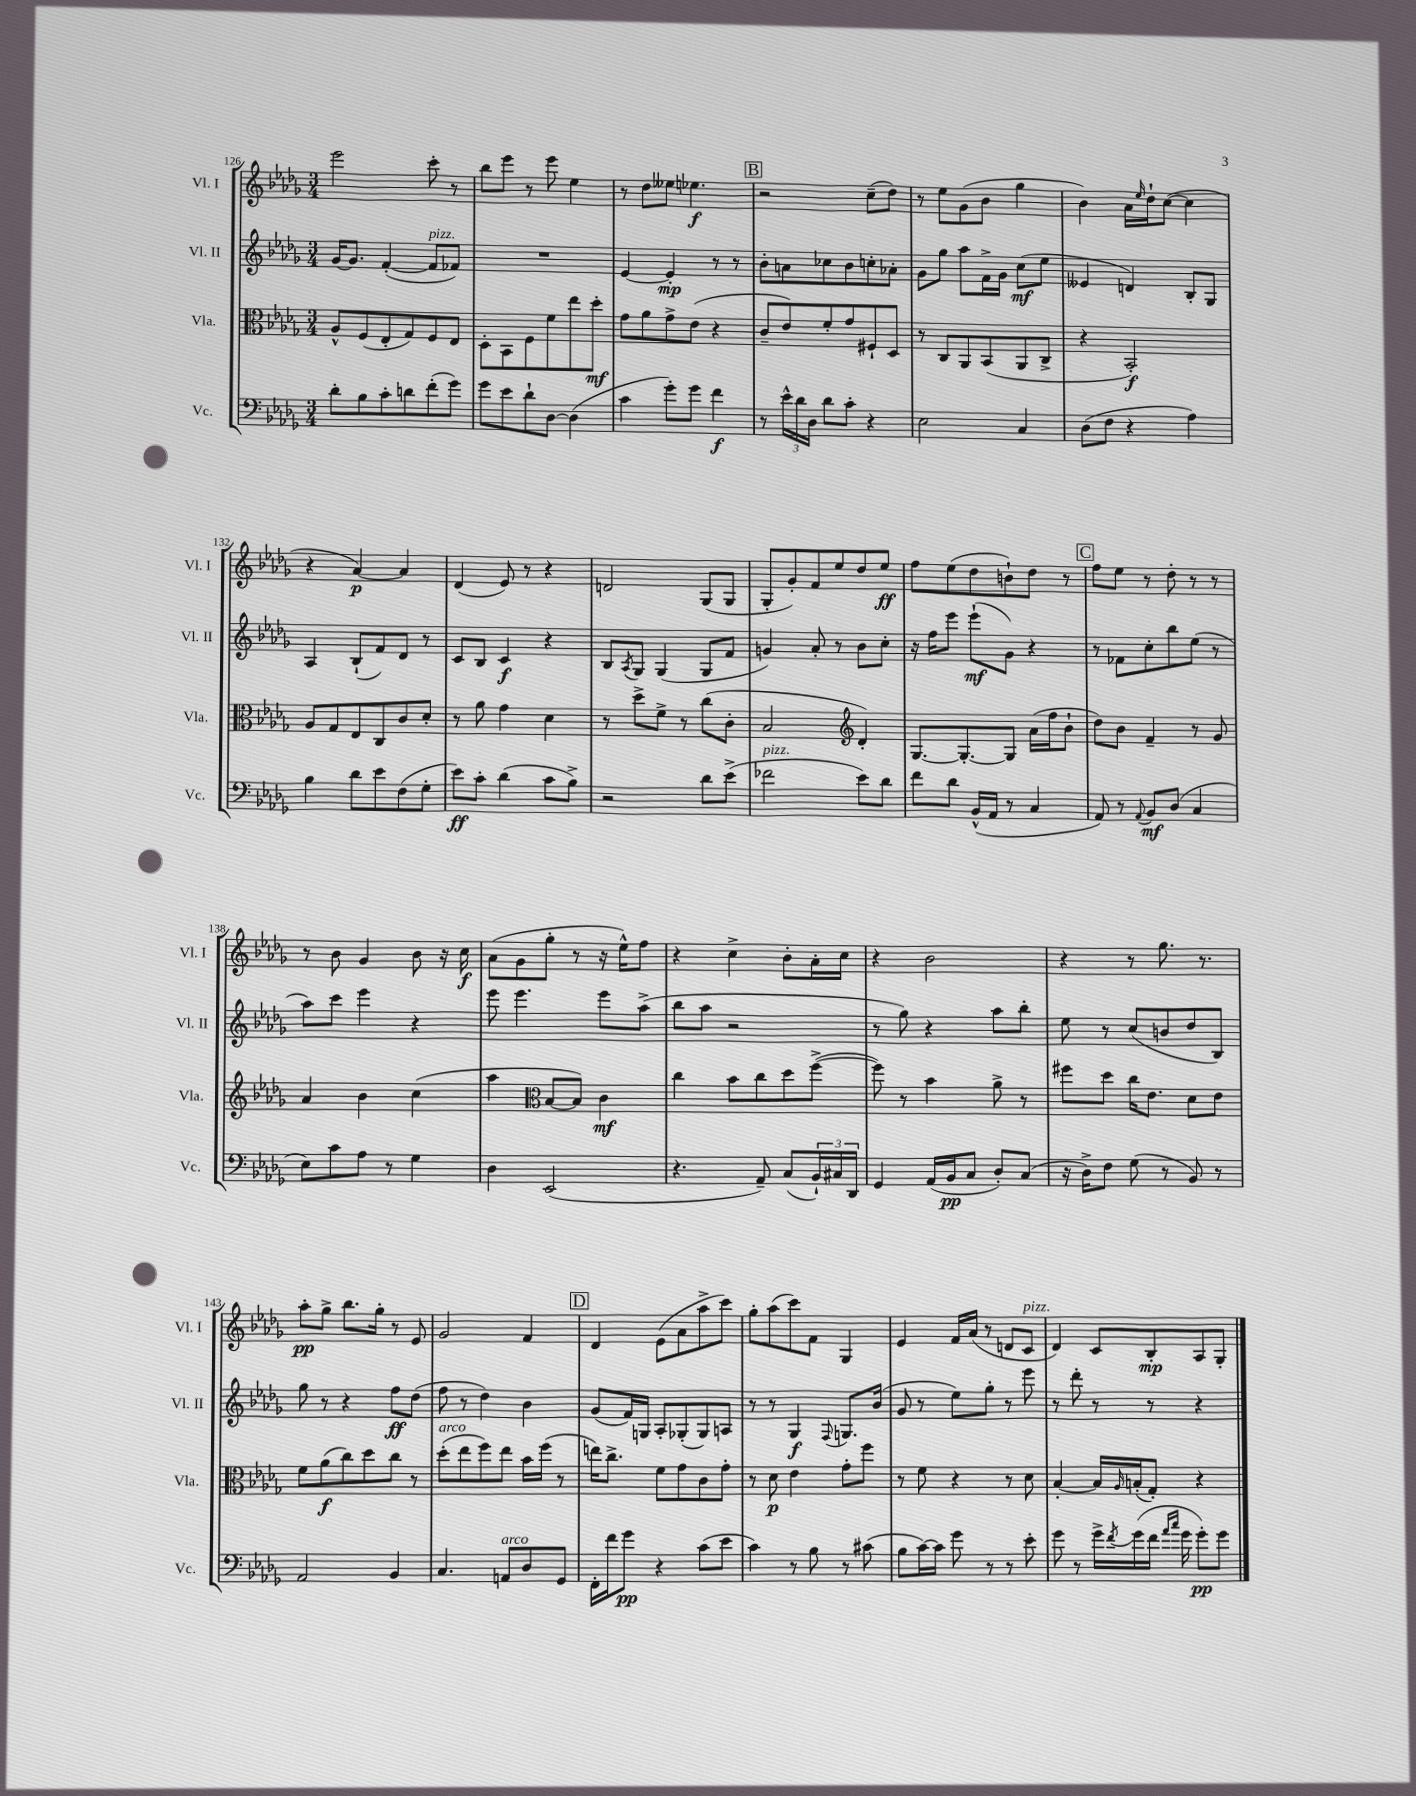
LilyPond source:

<<
\new StaffGroup <<
\new Staff = "s0" \with { instrumentName = "Vl. I" shortInstrumentName = "Vl. I" } {
    \clef treble \key des \major \numericTimeSignature \time 3/4
    ees'''2 c'''8-. r8 |
    bes''8 ees'''8 r8 ees'''8 ees''4 |
    r8 des''8 eeses''8 ees''4.\f |
    \mark \markup { \box "B" } r2 c''8--( des''8) |
    r8 ees''8 ges'8( bes'8 ges''4 |
    bes'4) aes'16 \grace { ees''16 } des''16-! c''8~( c''4 |
    r4 aes'4~\p) aes'4 |
    des'4( ees'8) r8 r4 |
    d'2 ges8( ges8 |
    ges8-. ges'8-.) f'8 ees''8 des''8 ees''8\ff |
    f''8 ees''8( des''8 b'8-!) des''8 r8 |
    \mark \markup { \box "C" } f''8 ees''8 r8 des''8-. r8 r8 |
    r8 bes'8 ges'4 bes'8 r16 c''16\f |
    aes'8( ges'8 ges''8-. r8 r16 ees''16-^) f''8 |
    r4 c''4-> bes'8-. aes'16-. c''16 |
    r4 bes'2 |
    r4 r8 ges''8. r8. |
    aes''8-.\pp ges''8-> bes''8. ges''16-. r8 ees'8 |
    ges'2 f'4 |
    \mark \markup { \box "D" } des'4 ees'8( aes'8 aes''8-> c'''8) |
    ges''8-. aes''8( c'''8) f'8 ges4 |
    ees'4 f'16 aes'16( r8 d'8 c'8^\markup { \italic "pizz." } |
    des'4) c'8 bes8-.\mp aes8 ges8-. \bar "|." |
}
\new Staff = "s1" \with { instrumentName = "Vl. II" shortInstrumentName = "Vl. II" } {
    \clef treble \key des \major \numericTimeSignature \time 3/4
    ges'16~ ges'8. f'4~-.( f'8^\markup { \italic "pizz." } fes'8) |
    R2. |
    ees'4~ ees'4-.\mp r8 r8 |
    \mark \markup { \box "B" } bes'8-. a'8 ces''8 bes'8 c''8-. aes'8-. |
    ges'8 ges''8 aes''8 f'16-> ges'16 c''8\mf( ees''8 |
    eeses'4 d'4) bes8-. ges8 |
    aes4 bes8-!( f'8) des'8 r8 |
    c'8 bes8 c'4\f r4 |
    bes8 \acciaccatura { aes8 } ges8 ges4( ges8 f'8 |
    g'4) aes'8-. r8 bes'8 c''8-. |
    r16 f''16 ees'''8 ees'''8-!\mf( ges'8) r4 |
    \mark \markup { \box "C" } r8 fes'8 c''8-. bes''8 ees''8( r8 |
    aes''8) c'''8 ees'''4 r4 |
    ees'''8 ees'''4. ees'''8 aes''8->( |
    bes''8 aes''8 r2 |
    r8 ges''8) r4 aes''8 bes''8-. |
    ees''8 r8 c''8( b'8 des''8 bes8) |
    ges''8 r8 r4 f''8\ff des''8( |
    f''8 r8 des''4) bes'4 |
    \mark \markup { \box "D" } ges'8( f'16) g16 aes8-. ges8-.( ges8) a8 |
    r8 r8 ges4\f \appoggiatura { f8 } g8. bes'16( |
    ges'8 r8 ees''8) ges''8-. r8 ees'''8 |
    r8 des'''8-. r8 r8 r4 \bar "|." |
}
\new Staff = "s2" \with { instrumentName = "Vla." shortInstrumentName = "Vla." } {
    \clef alto \key des \major \numericTimeSignature \time 3/4
    aes8-^ f8( ees8-. ges8) f8 ees8 |
    des8-. bes,8 f8 f'8 ees''8 des''8-.\mf |
    ges'8 aes'8 ges'8-> ees'8( r4 |
    \mark \markup { \box "B" } c'8-- ees'8) f'8-. ges'8 fis8-! des8 |
    r8 c8 aes,8 bes,8( aes,8 c8-> |
    r4 bes,2-.\f) |
    aes8 ges8 ees8 c8 c'8 des'8-. |
    r8 aes'8 ges'4 des'4 |
    r8 des''8-> f'8-> r8 c''8( c'8-. |
    bes2 \clef treble des'4-.) |
    ges8.~ ges8.~-. ges8 aes'16( f''16 bes'8-! |
    \mark \markup { \box "C" } des''8) bes'8 f'4-- r8 ges'8 |
    aes'4 bes'4 c''4( |
    aes''4 \clef alto bes8~ bes8) c'4\mf |
    c''4 bes'8 c''8 des''8 f''8~->( |
    f''8) r8 bes'4 aes'8-> r8 |
    fis''8 des''8 c''16 ees'8. des'8 ees'8 |
    f'8 aes'8\f( c''8) des''8 c''8 r8 |
    des''8-.^\markup { \italic "arco" }( ees''8 f''8) ees''8 bes'16 f''16( r8 |
    \mark \markup { \box "D" } e''16) c''8.-> f'8 ges'8 c'8 ges'8-. |
    r8 des'8\p ees'4 ges'8-. f''8 |
    r8 f'8 r4 r8 des'8 |
    bes4~-. bes16 \grace { aes16 } b16-.( ges8-.) r4 \bar "|." |
}
\new Staff = "s3" \with { instrumentName = "Vc." shortInstrumentName = "Vc." } {
    \clef bass \key des \major \numericTimeSignature \time 3/4
    des'8-. bes8 c'8-. d'8 f'8-.( ges'8) |
    ges'8 ees'8 des'8-! des8~ des4( |
    c'4 ges'8-.) ges'8 f'4\f |
    \mark \markup { \box "B" } r8 \tuplet 3/2 { ees'16-^ des'16 des16 } des'8 c'8-. r4 |
    ees2 c4 |
    des8( f8 r4 aes4) |
    bes4 des'8 ees'8 f8( ges8-. |
    ees'8\ff) c'8-. des'4( c'8 bes8->) |
    r2 des'8 ees'8->( |
    fes'2^\markup { \italic "pizz." } ees'8) des'8 |
    f'8 des'8 bes,16-^( aes,16 r8 c4 |
    \mark \markup { \box "C" } aes,8) r8 \appoggiatura { aes,8 } bes,8\mf des8( c4 |
    ees8) c'8 aes8 r8 ges4 |
    des4 ees,2( |
    r4. aes,8--) c8( \tuplet 3/2 { bes,16-!) cis16 des,16 } |
    ges,4 aes,16( bes,16\pp c8 des8-.) c8( |
    r16 des16->) f8 ges8( r8 bes,8) r8 |
    aes,2 bes,4 |
    c4. a,8^\markup { \italic "arco" } des8 ges,8 |
    \mark \markup { \box "D" } f,16-. f'16 ges'8\pp r4 c'8( ees'8 |
    c'4) r8 bes8 r8 cis'8( |
    bes8 c'16~) c'16 ges'8 r8 r8 ees'8-. |
    ges'8 r8 ges'16-> \acciaccatura { f'8 } ges'16( f'16 \grace { aes'16 c''16 } ges'16 ges'8-.\pp) ges'8 \bar "|." |
}
>>
>>
\layout { \context { \Score currentBarNumber = #126 } }
